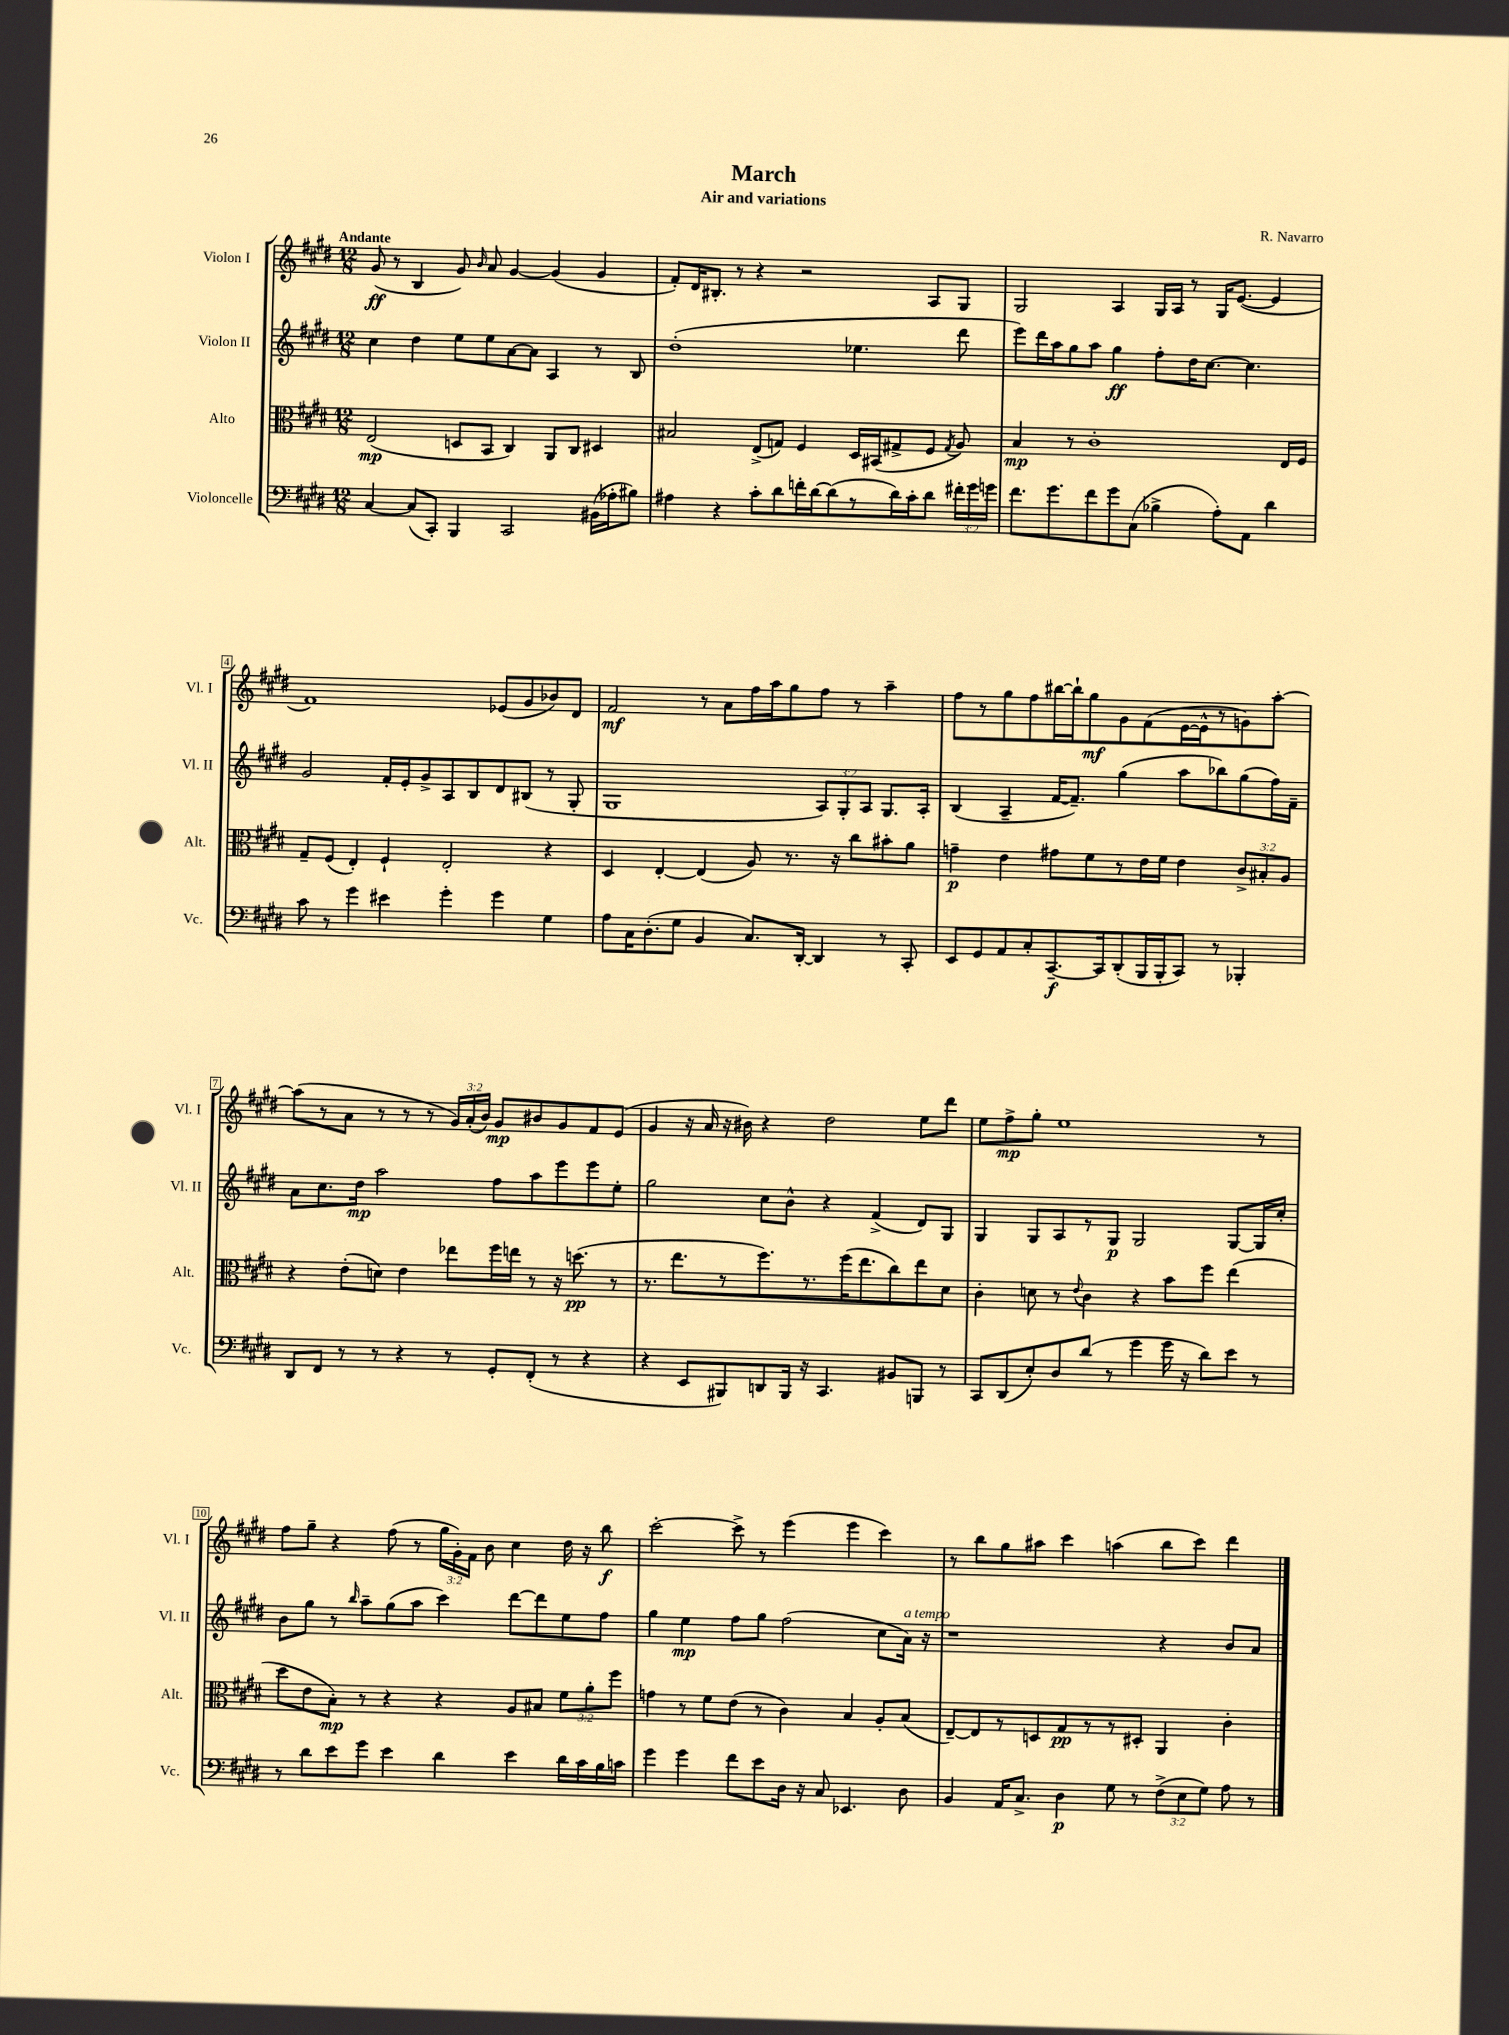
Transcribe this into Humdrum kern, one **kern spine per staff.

**kern	**kern	**kern	**kern
*staff4	*staff3	*staff2	*staff1
*clefF4	*clefC3	*clefG2	*clefG2
*k[f#c#g#d#]	*k[f#c#g#d#]	*k[f#c#g#d#]	*k[f#c#g#d#]
*M12/8	*M12/8	*M12/8	*M12/8
[4C#	(2E	4cc#	(8g#
.	.	.	8r
(8C#]	.	4dd#	4B
8CC#')	.	.	.
4BBB	8D	8ee	8g#)
.	.	.	16qqb
.	8BB	8ee	8a
2CC#	4C#)	[8a	[4g#
.	.	8a]	.
.	8AA	4A	(4g#]
.	8C#	.	.
(16BB#	4D#	8r	4g#
16A-'	.	.	.
8B#)	.	8B	.
=	=	=	=
4A#	2B#	(1dd#'	8f#')
.	.	.	16d#
.	.	.	8.B#'
4r	.	.	.
.	.	.	8r
8c#'	(8E^	.	4r
8d#	8G)	.	.
16f'	4F#	.	2r
[16d#	.	.	.
(8d#]	.	.	.
8r	16D#	4.ee-	.
.	(16BB#	.	.
16d#)	8G#^	.	.
16c#'	.	.	.
8d#	8F#	.	8A
.	8qG#	.	.
24f#'	8A)	8ddd#	8G#
24g#	.	.	.
24g	.	.	.
=	=	=	=
8.f#	4B	8eee)	2G#
.	.	16ddd#	.
8.g#	.	16aa	.
.	8r	8gg#	.
8f#	1c#'	8aa	.
8g#	.	4gg#	4A
(8C#	.	.	.
4B-^	.	8ff#'	16G#
.	.	.	16A
.	.	16dd#	8r
.	.	[8.cc#	.
8A')	.	.	16G#
.	.	.	([8.e
8AA	.	4.cc#]	.
4d#	.	.	4e]
.	16E	.	.
.	16F#	.	.
=	=	=	=
8c#	8G#~	2g#	1f#)
8r	(8F#	.	.
4g#	4E')	.	.
4e#	4F#`	16f#'	.
.	.	16e'	.
.	.	8g#^	.
4g#'	2E'	8A	.
.	.	8B	.
4g#	.	8d#	(8e-
.	.	(8B#	8g#
4G#	4r	8r	8b-)
.	.	8G#'	8d#
=	=	=	=
8A	4D#	1G#	2f#
16C#	.	.	.
(8.D#'	.	.	.
.	[4E'	.	.
8G#	.	.	.
4BB	(4E]	.	8r
.	.	.	8a
8.C#)	8A)	.	16ff#
.	.	.	16aa
.	8.r	.	8gg#
[16DD#'	.	.	.
4DD#]	.	12A)	8ff#
.	16r	.	.
.	.	12G#'	.
.	8cc#	.	8r
.	.	12A	.
8r	8b#'	8.G#	4aa~
8CC#'	8a	.	.
.	.	16A'	.
=	=	=	=
8EE	4g~	(4B	8ff#
8GG#	.	.	8r
8AA	4e	4A~	8gg#
8C#'	.	.	8ff#
[8.CC#~	8g#	[16f#	[16bb#
.	.	8.f#~])	16bb#`]
.	8f#	.	8gg#
16CC#]	.	.	.
(8DD#'	8r	(4gg#	8g#
16BBB	16e	.	(8f#
16BBB'	16f#	.	.
8CC#)	4e	8aa	[16e
.	.	.	16e^^]
8r	.	8bb-)	8r
4BBB-'	12c#^	(8gg#	8g)
.	12B#'	.	.
.	.	16ff#)	[8aa'
.	12A	.	.
.	.	16f#~	.
=	=	=	=
8DD#	4r	8a	(8aa]
8FF#	.	8.cc#	8r
8r	(8e'	.	8a
.	.	16dd#	.
8r	8d)	2aa	8r
4r	4e	.	8r
.	.	.	8r
8r	8ee-	.	24g#)
.	.	.	(24a'
.	.	.	24b)
8GG#'	16ff#	8ff#	8g#
.	16ee	.	.
(8FF#'	8r	8aa	8b#
8r	16r	8eee	8g#
.	(8.dd	.	.
4r	.	8eee	8f#
.	8r	8ee'	(8e
=	=	=	=
4r	8.r	2gg#	4g#
.	8.ee	.	.
8EE	.	.	16r
.	.	.	16a
8BBB#)	8r	.	16r
.	.	.	16b#)
8DD	8.ff#)	8cc#	4r
16BBB#	.	8b^^	.
16r	8.r	.	.
4.CC#	.	4r	2dd#
.	(16ff#	.	.
.	8.ee	.	.
.	.	(4f#^	.
8BB#	8cc#)	.	.
8BBB	8ee	8d#)	8ee
8r	8d#	8G#	8ddd#
=	=	=	=
8CC#	4c#'	4G#	8ee
(8DD#	.	.	8ff#^
8E')	8d	8G#	8gg#'
8D#	8r	8A	1ee
.	8qqe	.	.
(8d#	4c#	8r	.
8r	.	8G#	.
4g#	4r	2G#	.
16g#	8b	.	.
16r	.	.	.
8d#)	8ff#	.	.
8e	(4ee	[8G#	.
8r	.	16G#]	8r
.	.	16cc#'	.
=	=	=	=
8r	8dd#	8b	8ff#
8d#	8e	8gg#	8gg#~
8e	8B')	8r	4r
.	.	16qqbb	.
8g#	8r	8aa~	.
4e	4r	(8gg#	(8ff#
.	.	8aa	8r
4d#	4r	4ccc#)	24gg#
.	.	.	24g#')
.	.	.	24f#
.	.	.	8b
4e	8A	[8ddd#	4cc#
.	8B#	8ddd#]	.
16d#	12f#	8ee	16dd#
16c#	.	.	16r
.	12a'	.	.
16B	.	8ff#	8bb
.	12ff#	.	.
16c	.	.	.
=	=	=	=
4g#	4g	4gg#	[2ccc#'
4g#	8r	4ee	.
.	8f#	.	.
8f#	(8e	8ff#	8ccc#^]
8e	8r	8gg#	8r
16D#	4c#)	(2ff#	(4eee
16r	.	.	.
8C#	.	.	.
4.EE-	4B	.	4eee
.	8A'	8cc#	4ccc#)
8D#	(8B	16a)	.
.	.	16r	.
=	=	=	=
4BB	[8E~)	1r	8r
.	8E]	.	8bb
16AA	8r	.	8gg#
8.C#^	.	.	.
.	8D	.	8aa#
4D#	8G#	.	4ccc#
.	8r	.	.
8G#	8r	.	(4aa
8r	8D#'	.	.
(12F#^	4AA	4r	8bb
12E	.	.	.
.	.	.	8ccc#)
12G#)	.	.	.
8A	4c#'	8b	4ddd#
8r	.	8a	.
==	==	==	==
*-	*-	*-	*-
